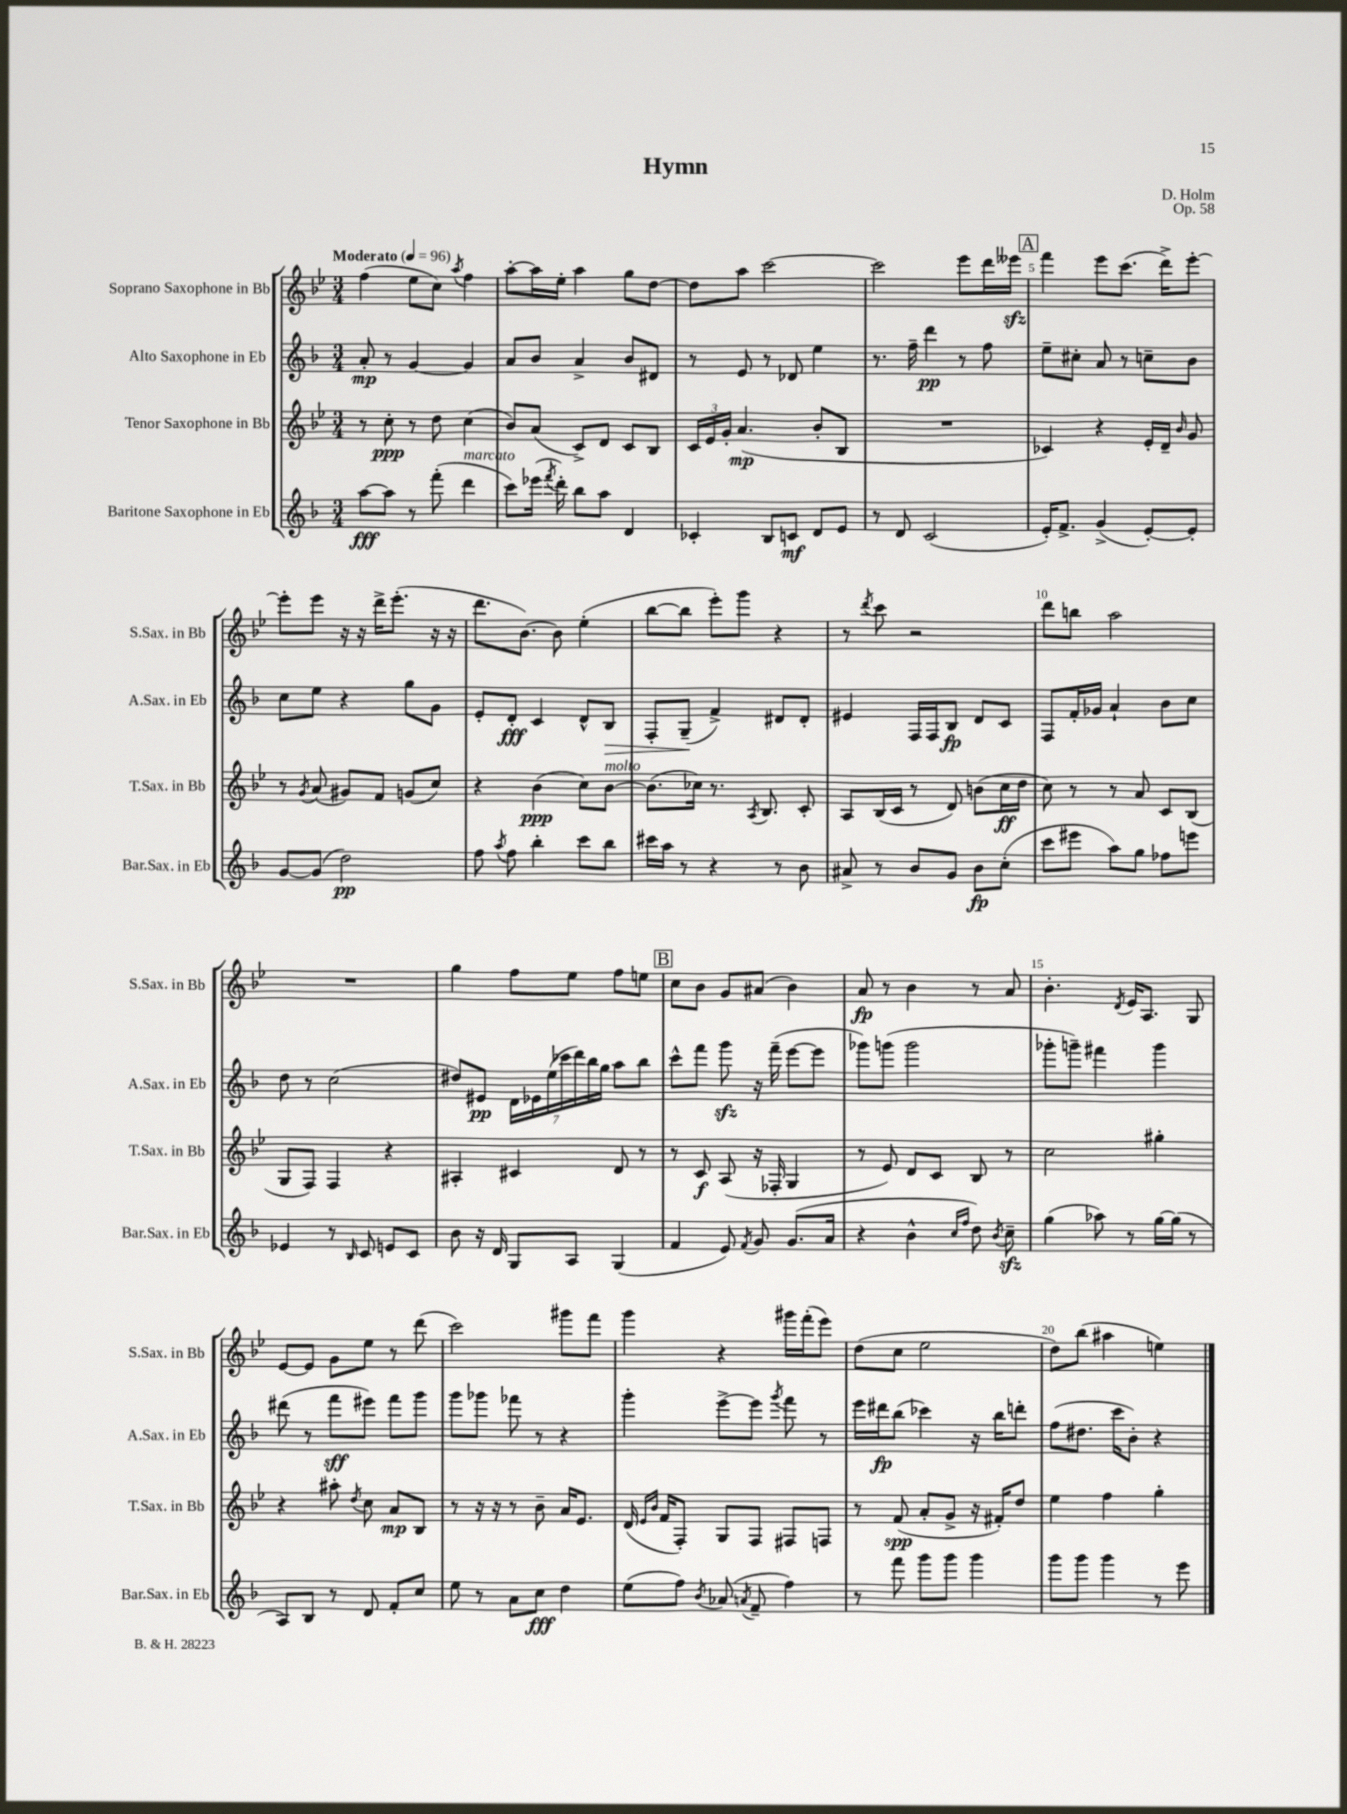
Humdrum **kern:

**kern	**dynam	**kern	**dynam	**kern	**dynam	**kern	**dynam
*part4	*part4	*part3	*part3	*part2	*part2	*part1	*part1
*staff4	*staff4	*staff3	*staff3	*staff2	*staff2	*staff1	*staff1
*I"Baritone Saxophone in Eb	*	*I"Tenor Saxophone in Bb	*	*I"Alto Saxophone in Eb	*	*I"Soprano Saxophone in Bb	*
*I'Bar.Sax. in Eb	*	*I'T.Sax. in Bb	*	*I'A.Sax. in Eb	*	*I'S.Sax. in Bb	*
*clefG2	*	*clefG2	*	*clefG2	*	*clefG2	*
*k[b-]	*	*k[b-e-]	*	*k[b-]	*	*k[b-e-]	*
*M3/4	*	*M3/4	*	*M3/4	*	*M3/4	*
*MM96	*	*MM96	*	*MM96	*	*MM96	*
=1	=1	=1	=1	=1	=1	=1	=1
!	!	!	!	!	!	!LO:TX:a:B:t=Moderato	!
[8aa\L	fff	8r	.	8a'/	mp	(4ff\	.
8aa\J]	.	8cc'\	ppp	8r	.	.	.
8r	.	8r	.	[4g/	.	8ee-\L	.
(8fff'\	.	8dd\	.	.	.	8cc\J)	.
.	.	.	.	.	.	8qaa/	.
!LO:TX:a:i:t=marcato	!	!	!	!	!	!	!
4ddd\	.	(4cc\	.	4g/]	.	4ff\	.
=2	=2	=2	=2	=2	=2	=2	=2
8ccc\L)	.	8b-/L)	.	8a/L	.	[8aa'\L	.
(16eee-X\Jk	.	(8a/J	.	8b-/J	.	16aa\L]	.
8qfff/	.	.	.	.	.	.	.
16ddd'\)	.	.	.	.	.	16ee-'\JJ	.
8bb-\L	.	8c^/L)	.	4a^/	.	4aa\	.
8aa\J	.	8d/J	.	.	.	.	.
4d/	.	8c/L	.	8b-/L	.	8gg\L	.
.	.	8B-/J	.	8d#X/J	.	[8dd\J	.
=3	=3	=3	=3	=3	=3	=3	=3
4c-X'/	.	24c/LL	.	8r	.	8dd\L]	.
.	.	24e-/	.	.	.	.	.
.	.	24g'/JJ	.	.	.	.	.
.	.	(4.a/	mp	8e/	.	8aa\J	.
8B-/L	.	.	.	8r	.	[2ccc\	.
8cn/J	mf	.	.	8d-X/	.	.	.
8d/L	.	8b-'/L	.	4ee\	.	.	.
8e/J	.	8B-/J	.	.	.	.	.
=4	=4	=4	=4	=4	=4	=4	=4
8r	.	2.r	.	8.r	.	2ccc\]	.
8d/	.	.	.	.	.	.	.
.	.	.	.	16ff~\	.	.	.
(2c/	.	.	.	4ddd\	pp	.	.
.	.	.	.	8r	.	8eee-\L	.
.	.	.	.	8ff\	.	16ddd\L	.
.	.	.	.	.	.	16eee--Xzz\JJ	.
!!LO:REH:place=s1:t=A
=5	=5	=5	=5	=5	=5	=5	=5
16e'/KL)	.	4c-X/)	.	8ee~\L	.	4fff\	.
8.f^/J	.	.	.	.	.	.	.
.	.	.	.	8cc#X'\J	.	.	.
(4g^/	.	4r	.	8a/	.	8eee-\L	.
.	.	.	.	8r	.	(8.ccc\J	.
[8e'/L)	.	16e-'/LL	.	8ccn~\L	.	.	.
.	.	16d~/JJ	.	.	.	16ddd^\KL)	.
.	.	16qqb-/	.	.	.	.	.
8e'/J]	.	8g/	.	8b-\J	.	[8eee-'\J	.
!!LO:LB:g=z
=6	=6	=6	=6	=6	=6	=6	=6
[8g/L	.	8r	.	8cc\L	.	8eee-'\L]	.
.	.	8qg/	.	.	.	.	.
(8g/J]	.	(8a/	.	8ee\J	.	8eee-\J	.
2dd\)	pp	8g#X/L)	.	4r	.	16r	.
.	.	.	.	.	.	16r	.
.	.	8f/J	.	.	.	16ddd^\KL	.
.	.	.	.	.	.	(8.eee-'\J	.
.	.	(8gn/L	.	8gg\L	.	.	.
.	.	8cc/J)	.	8g\J	.	16r	.
.	.	.	.	.	.	16r	.
=7	=7	=7	=7	=7	=7	=7	=7
8ff\	.	4r	.	8e'/L	.	8.ddd\L	.
8qaa/	.	.	.	.	.	.	.
8ff\	.	.	.	8d'/J	fff	.	.
.	.	.	.	.	.	[8.b-\J)	.
4bb-'\	.	(4b-\	ppp	4c/	.	.	.
.	.	.	.	.	.	8b-\]	.
8ccc\L	.	8cc\L)	.	8d^^/L	.	(4ee-'\	.
!	!	!LO:TX:a:i:t=molto	!	!	!	!	!
!	!	!	!	!	!LO:HP:b	!	!
8bb-\J	.	[8b-\J	.	8B-/J	>	.	.
=8	=8	=8	=8	=8	=8	=8	=8
16ccc#X\LL	.	(8.b-\L]	.	8F'/L	.	[8bb-\L	.
16aa\JJ	.	.	.	.	.	.	.
8r	.	.	.	(8G~/J	.	8bb-\J]	.
.	.	16cc-X\Jk)	.	.	.	.	.
4r	.	8.r	.	4f^/)	]	8eee-'\L)	.
.	.	.	.	.	.	8ggg\J	.
.	.	8qA/	.	.	.	.	.
.	.	8.B-/	.	.	.	.	.
8r	.	.	.	8d#X/L	.	4r	.
8b-\	.	8c'/	.	8d#'/J	.	.	.
=9	=9	=9	=9	=9	=9	=9	=9
8a#X^/	.	8A/L	.	4e#X/	.	8r	.
.	.	.	.	.	.	8qddd/	.
8r	.	(16B-/L	.	.	.	8ccc\	.
.	.	16c/JJ	.	.	.	.	.
8b-/L	.	8r	.	16F/LL	.	2r	.
.	.	.	.	16F/J	.	.	.
8g/J	.	8d/)	.	8B-/J	fp	.	.
8b-\L	fp	(8bn\L	.	8d/L	.	.	.
(8cc'\J	.	16cc\L	ff	8c/J	.	.	.
.	.	16dd\JJ	.	.	.	.	.
=10	=10	=10	=10	=10	=10	=10	=10
8ccc\L	.	8cc\)	.	8F/L	.	8ddd\L	.
8eee#X\J	.	8r	.	16f'/L	.	8bbn\J	.
.	.	.	.	16g-X/JJ	.	.	.
8aa\L)	.	8r	.	4a`/	.	2aa\	.
8gg\J	.	8a/	.	.	.	.	.
8ff-X\L	.	8c/L	.	8b-\L	.	.	.
8eeen\J	.	(8B-/J	.	8cc\J	.	.	.
!!LO:LB:g=z
=11	=11	=11	=11	=11	=11	=11	=11
4e-X/	.	8G/L	.	8dd\	.	2.r	.
.	.	8F/J)	.	8r	.	.	.
8r	.	4F/	.	(2cc\	.	.	.
16qqB-/	.	.	.	.	.	.	.
8c/	.	.	.	.	.	.	.
8en/L	.	4r	.	.	.	.	.
8c/J	.	.	.	.	.	.	.
=12	=12	=12	=12	=12	=12	=12	=12
8b-\	.	4A#X'/	.	8dd#X/L)	.	4gg\	.
16r	.	.	.	8e#X/J	pp	.	.
16d/	.	.	.	.	.	.	.
8G/L	.	4c#X/	.	28d\LL	.	8ff\L	.
.	.	.	.	28e-X\	.	.	.
.	.	.	.	(28ee\	.	.	.
.	.	.	.	28ccc-X\	.	.	.
8A/J	.	.	.	.	.	8ee-\J	.
.	.	.	.	28ddd\)	.	.	.
.	.	.	.	28bb-\	.	.	.
.	.	.	.	28gg\JJ	.	.	.
(4G/	.	8d/	.	8aa\L	.	8ff\L	.
.	.	8r	.	8bb-\J	.	8een\J	.
!!LO:REH:place=s1:t=B
=13	=13	=13	=13	=13	=13	=13	=13
4f/	.	8r	.	8ccc^^\L	.	8cc\L	.
.	.	8c/	f	8fff\J	.	8b-\J	.
8e/)	.	(8A/	.	8gggzz\	.	8g/L	.
8qf/	.	.	.	.	.	.	.
8g/	.	16r	.	16r	.	(8a#X/J	.
.	.	16F-X'/	.	(16fff~\	.	.	.
(8.g/L	.	4G/	.	[8eee\L	.	4b-\)	.
.	.	.	.	8eee\J]	.	.	.
16a/Jk	.	.	.	.	.	.	.
=14	=14	=14	=14	=14	=14	=14	=14
4r	.	8r	.	8ggg-X\L)	.	8a/	fp
.	.	8e-/)	.	(8gggn\J	.	8r	.
4b-^^\	.	8d/L	.	2ggg\	.	4b-\	.
.	.	8c/J	.	.	.	.	.
16qqcc/LL	.	.	.	.	.	.	.
16qqff/JJ	.	.	.	.	.	.	.
8dd\)	.	8B-/	.	.	.	8r	.
8qb-/	.	.	.	.	.	.	.
8cczz~\	.	8r	.	.	.	8a/	.
=15	=15	=15	=15	=15	=15	=15	=15
(4gg\	.	2cc\	.	8ggg-X'\L	.	4.b-'\	.
.	.	.	.	8gggn~\J)	.	.	.
8aa-X\)	.	.	.	4fff#X\	.	.	.
.	.	.	.	.	.	8qd/	.
8r	.	.	.	.	.	16e-/KL	.
.	.	.	.	.	.	8.A/J	.
[16gg\LL	.	4gg#X'\	.	4ggg\	.	.	.
(16gg\JJ]	.	.	.	.	.	.	.
8r	.	.	.	.	.	8G/	.
!!LO:LB:g=z
=16	=16	=16	=16	=16	=16	=16	=16
8A/L)	.	4r	.	(8ddd#X\	.	[8e-/L	.
8B-/J	.	.	.	8r	.	8e-/J]	.
8r	.	8aa#X'\	.	8fff\L	sff	8g\L	.
.	.	8qdd/	.	.	.	.	.
8d/	.	8cc\	.	8eee#X\J)	.	8ee-\J	.
8f'/L	.	8a/L	mp	8fff\L	.	8r	.
8cc/J	.	8B-/J	.	8ggg\J	.	(8ddd\	.
=17	=17	=17	=17	=17	=17	=17	=17
8ee\	.	8r	.	8ggg\L	.	2ccc\)	.
8r	.	16r	.	8ggg-X\J	.	.	.
.	.	16r	.	.	.	.	.
8a\L	.	8r	.	8fff-X\	.	.	.
8cc\J	fff	8b-~\	.	8r	.	.	.
4dd\	.	16a/KL	.	4r	.	8ggg#X\L	.
.	.	8.e-/J	.	.	.	.	.
.	.	.	.	.	.	8fff\J	.
=18	=18	=18	=18	=18	=18	=18	=18
(8ee\L	.	(16d/	.	4ggg'\	.	4ggg\	.
.	.	16qqe-/LL	.	.	.	.	.
.	.	16qqb-/JJ	.	.	.	.	.
.	.	16f/KL	.	.	.	.	.
8ff\J)	.	8F'/J)	.	.	.	.	.
8qb-/	.	.	.	.	.	.	.
(8a-X/	.	8G/L	.	[8eee^\L	.	4r	.
8qan/	.	.	.	.	.	.	.
8f~/	.	8F/J	.	8eee\J]	.	.	.
.	.	.	.	8qggg/	.	.	.
4ff\)	.	8F#X/L	.	8fff\	.	16ggg#X\LL	.
.	.	.	.	.	.	(16fff'\J	.
.	.	8Fn/J	.	8r	.	8eee-\J)	.
=19	=19	=19	=19	=19	=19	=19	=19
8r	.	8r	.	16eee\LL	.	(8dd\L	.
.	.	.	.	16ddd#X\J	fp	.	.
8fff\	.	(8f/	spp	(8bb-\J	.	8cc\J	.
8ggg\L	.	8a'/L	.	4ccc-X\)	.	2ee-\	.
8ggg\J	.	8g^/J	.	.	.	.	.
4ggg\	.	16r	.	16r	.	.	.
.	.	16f#X'/KL)	.	16bb-\KL	.	.	.
.	.	8dd/J	.	8dddn'\J	.	.	.
=20	=20	=20	=20	=20	=20	=20	=20
8ggg\L	.	4ee-\	.	(8ff\L	.	8dd\L)	.
8ggg\J	.	.	.	8.dd#X\J	.	(8bb-\J	.
4ggg\	.	4ff\	.	.	.	4aa#X\	.
.	.	.	.	16ccc\KL	.	.	.
.	.	.	.	8b-'\J)	.	.	.
8r	.	4gg'\	.	4r	.	4een\)	.
8eee\	.	.	.	.	.	.	.
==	==	==	==	==	==	==	==
*-	*-	*-	*-	*-	*-	*-	*-
